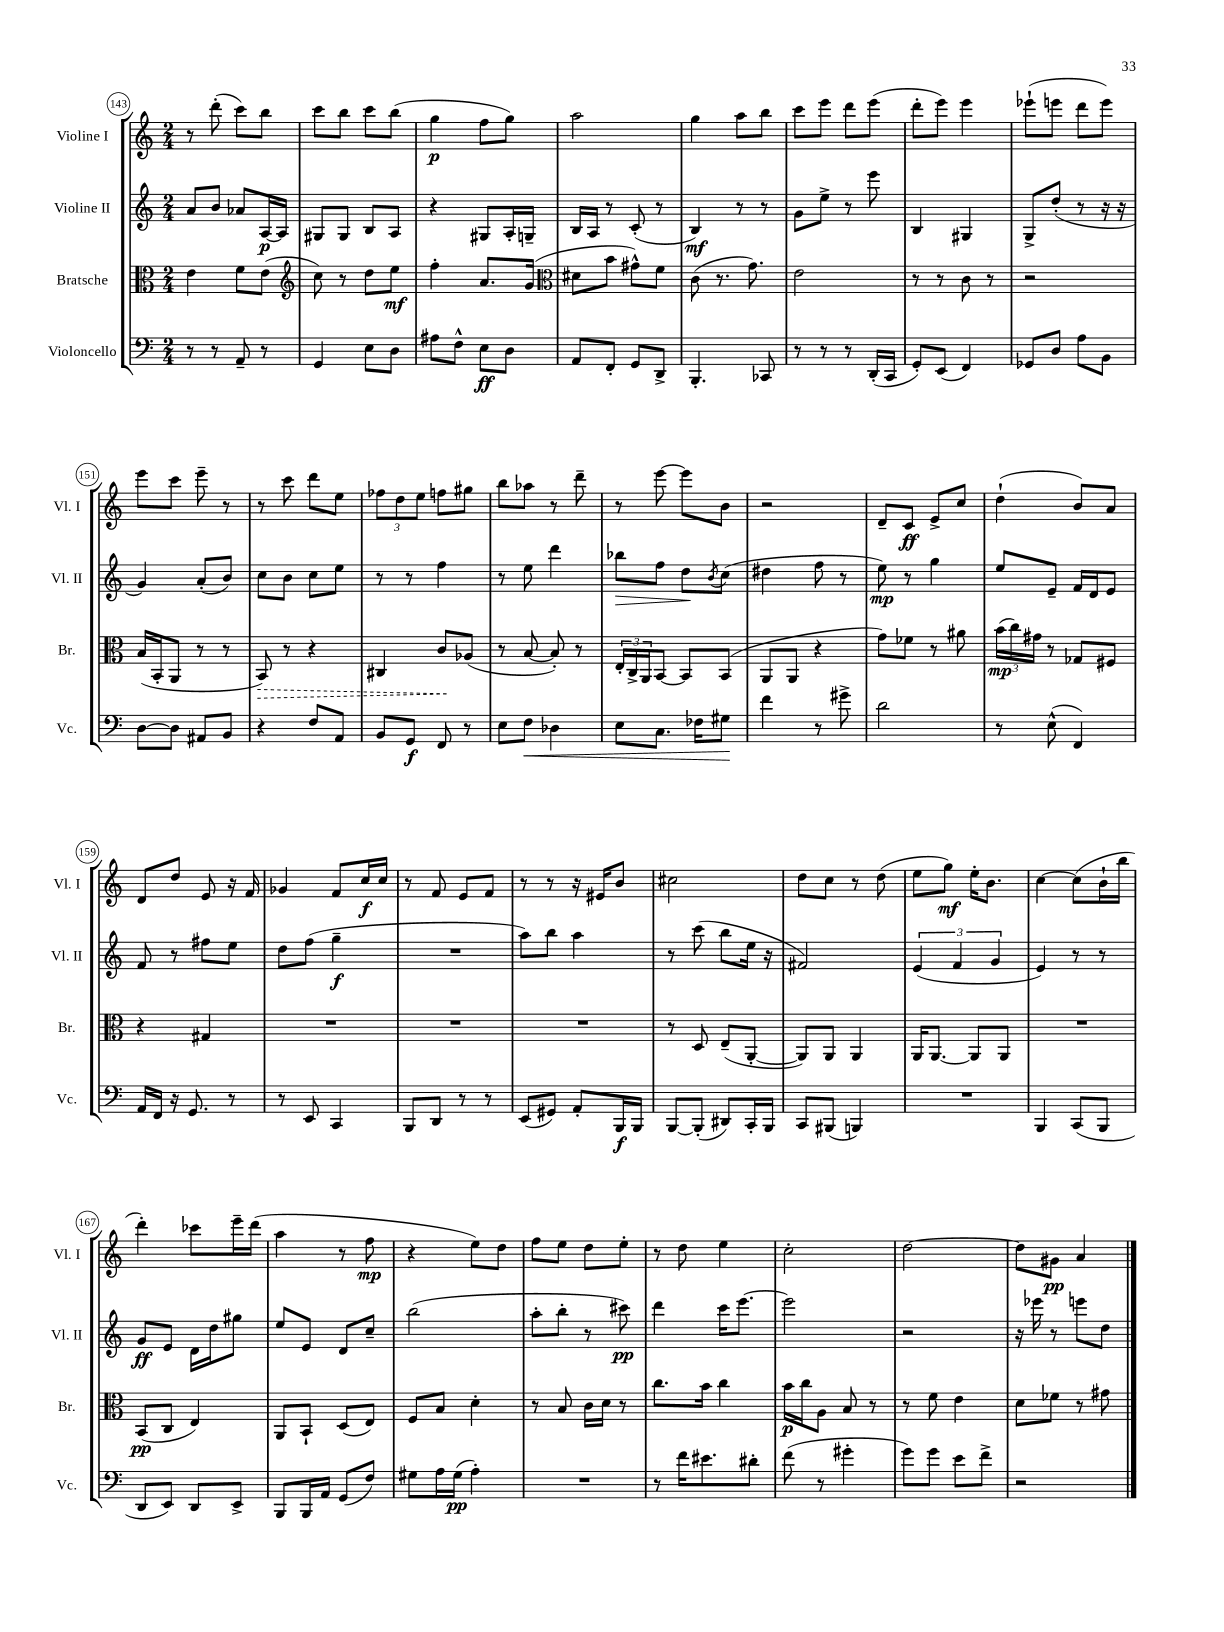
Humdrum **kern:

**kern	**kern	**kern	**kern
*staff4	*staff3	*staff2	*staff1
*clefF4	*clefC3	*clefG2	*clefG2
*k[]	*k[]	*k[]	*k[]
*M2/4	*M2/4	*M2/4	*M2/4
8r	4e	8a	8r
8r	.	8b	(8ddd'
8AA~	8f	8a-	8ccc)
8r	(8e	[16A	8bb
.	.	16A]	.
=	=	=	=
*	*clefG2	*	*
4GG	8cc)	8G#	8ccc
.	8r	8G#	8bb
8E	8dd	8B	8ccc
8D	8ee	8A	(8bb
=	=	=	=
8A#	4ff'	4r	4gg
8F^^	.	.	.
8E	8.a	8G#	8ff
8D	.	16A'	8gg)
.	(16g	16G~	.
=	=	=	=
*	*clefC3	*	*
8AA	8d#	16B	2aa
.	.	16A	.
8FF'	8b	8r	.
8GG	8g#^^)	(8c'	.
8DD^	8f	8r	.
=	=	=	=
4.BBB'	(8c	4B)	4gg
.	8.r	.	.
.	.	8r	8aa
.	8.g)	.	.
8CC-	.	8r	8bb
=	=	=	=
8r	2e	8g	8ccc
8r	.	8ee^	8eee
8r	.	8r	8ddd
(16DD'	.	8eee	(8eee
16CC	.	.	.
=	=	=	=
8GG')	8r	4B	8ddd'
(8EE	8r	.	8eee)
4FF)	8c	4G#	4eee
.	8r	.	.
=	=	=	=
8GG-	2r	8G^	(8eee-`
8D	.	(8dd'	8eee
8A	.	8r	8ddd
8BB	.	16r	8eee)
.	.	16r	.
=	=	=	=
[8D	(16B	4g)	8eee
.	16BB'	.	.
8D]	8AA	.	8ccc
8AA#	8r	(8a'	8eee~
8BB	8r	8b)	8r
=	=	=	=
4r	8BB)	8cc	8r
.	8r	8b	8ccc
8F	4r	8cc	8ddd
8AA	.	8ee	8ee
=	=	=	=
8BB	4C#	8r	12ff-
.	.	.	12dd
8GG	.	8r	.
.	.	.	12ee
8FF	8c	4ff	8ff
8r	(8A-	.	8gg#
=	=	=	=
8E	8r	8r	8bb
8F	[8B	8ee	8aa-
4D-	8B'])	4ddd	8r
.	8r	.	8ddd~
=	=	=	=
8E	24E'	8bb-	8r
.	24C^	.	.
.	24AA	.	.
8.C	[8BB	8ff	[8eee
.	8BB]	8dd	8eee]
16F-	.	.	.
.	.	8qb	.
8G#	(8BB	(8cc	8b
=	=	=	=
4f	8AA	4dd#	2r
.	8AA	.	.
8r	4r	8ff	.
8g#^	.	8r	.
=	=	=	=
2d	8g)	8ee)	8d~
.	8f-	8r	8c
.	8r	4gg	8e^
.	8a#	.	8cc
=	=	=	=
8r	(24b	8ee	(4dd`
.	24cc)	.	.
.	24g#	.	.
(8E^^	8r	8e~	.
4FF)	8G-	16f	8b)
.	.	16d	.
.	8F#	8e	8a
=	=	=	=
16AA	4r	8f	8d
16FF	.	.	.
16r	.	8r	8dd
8.GG	.	.	.
.	4G#	8ff#	8e
8r	.	8ee	16r
.	.	.	16f
=	=	=	=
8r	2r	8dd	4g-
8EE	.	(8ff	.
4CC	.	4gg~	8f
.	.	.	16cc
.	.	.	16cc
=	=	=	=
8BBB	2r	2r	8r
8DD	.	.	8f
8r	.	.	8e
8r	.	.	8f
=	=	=	=
(8EE	2r	8aa)	8r
8GG#)	.	8bb	8r
8AA'	.	4aa	16r
.	.	.	16e#
16BBB	.	.	8b
16BBB	.	.	.
=	=	=	=
[8BBB	8r	8r	2cc#
(8BBB']	8D	(8ccc	.
8DD#)	(8E~	8bb	.
16CC'	[8AA'	16ee	.
16BBB	.	16r	.
=	=	=	=
8CC	8AA])	2f#)	8dd
(8BBB#	8AA	.	8cc
4BBB)	4AA	.	8r
.	.	.	(8dd
=	=	=	=
2r	16AA	(6e	8ee
.	[8.AA	.	.
.	.	.	8gg)
.	.	6f	.
.	8AA]	.	16ee'
.	.	.	8.b
.	.	6g	.
.	8AA	.	.
=	=	=	=
4BBB	2r	4e)	[4cc
(8CC	.	8r	(8cc]
8BBB	.	8r	16b`
.	.	.	16bb
=	=	=	=
8DD	(8BB	8g	4ddd')
8EE)	8C	8e	.
8DD	4E)	16d	8ccc-
.	.	16dd	.
8EE^	.	8gg#	16eee~
.	.	.	(16ddd
=	=	=	=
8BBB	8AA	8ee	4aa
16BBB	8BB`	8e	.
16AA	.	.	.
(8GG	(8D	8d	8r
8F)	8E)	8cc~	8ff
=	=	=	=
8G#	8F	(2bb	4r
16A	8B	.	.
(16G#	.	.	.
4A')	4d'	.	8ee)
.	.	.	8dd
=	=	=	=
2r	8r	8aa'	8ff
.	8B	8bb'	8ee
.	16c	8r	8dd
.	16d	.	.
.	8r	8ccc#)	8ee'
=	=	=	=
8r	8.cc	4ddd	8r
16f	.	.	8dd
8.e#	16b	.	.
.	4cc	16ccc	4ee
.	.	[8.eee	.
8d#'	.	.	.
=	=	=	=
(8f	16b	2eee]	2cc'
.	16cc	.	.
8r	8A	.	.
4g#'	8B	.	.
.	8r	.	.
=	=	=	=
8g)	8r	2r	[2dd
8g	8f	.	.
8e	4e	.	.
8f^	.	.	.
=	=	=	=
2r	8d	16r	8dd]
.	.	16eee-	.
.	8f-	8r	8g#
.	8r	8eee	4a
.	8g#	8dd	.
==	==	==	==
*-	*-	*-	*-
